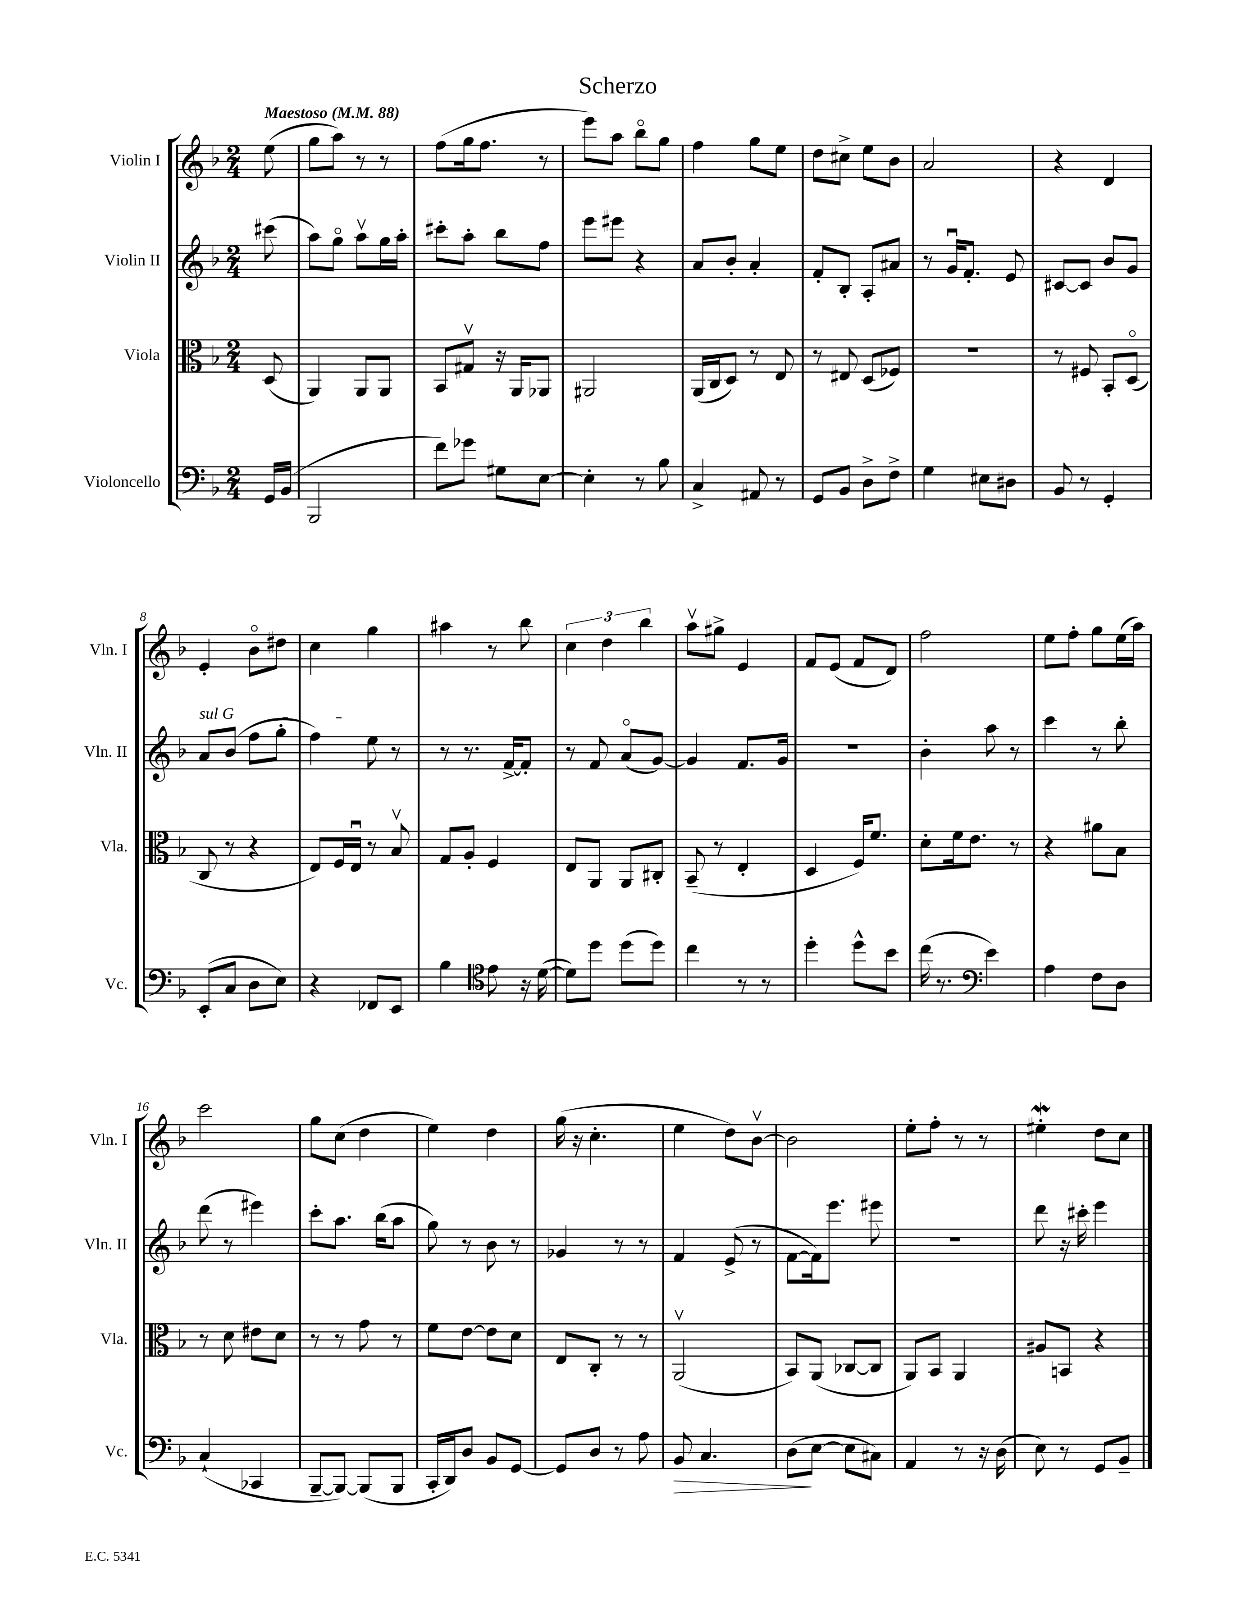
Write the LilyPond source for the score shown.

\header { title = "Scherzo" }
<<
\new StaffGroup <<
\new Staff = "s0" \with { instrumentName = "Violin I" shortInstrumentName = "Vln. I" } {
    \clef treble \key f \major \numericTimeSignature \time 2/4 \partial 8 \tempo "Maestoso" 4 = 88
    \autoBeamOff e''8( |
    g''8[ a''8]) r8 r8 |
    f''8[( g''16 f''8.] r8 |
    e'''8[) a''8] bes''8[\flageolet g''8] |
    f''4 g''8[ e''8] |
    d''8[ cis''8]-> e''8[ bes'8] |
    a'2 |
    r4 d'4 |
    e'4-. bes'8[\flageolet dis''8] |
    c''4 g''4 |
    ais''4 r8 bes''8 |
    \tuplet 3/2 { c''4 d''4 bes''4 } |
    a''8[\upbow gis''8]-> e'4 |
    f'8[ e'8]( f'8[ d'8]) |
    f''2 |
    e''8[ f''8]-. g''8[ e''16( a''16]) |
    c'''2 |
    g''8[ c''8]( d''4 |
    e''4) d''4 |
    g''16( r16 c''4.-. |
    e''4 d''8[) bes'8]~\upbow |
    bes'2 |
    e''8[-. f''8]-. r8 r8 |
    eis''4-.\mordent d''8[ c''8] \bar "|." |
}
\new Staff = "s1" \with { instrumentName = "Violin II" shortInstrumentName = "Vln. II" } {
    \clef treble \key f \major \numericTimeSignature \time 2/4 \partial 8
    \autoBeamOff cis'''8( |
    a''8[) g''8]\flageolet a''8[\upbow g''16 a''16]-. |
    cis'''8[-. a''8]-. bes''8[ f''8] |
    e'''8[ eis'''8] r4 |
    a'8[ bes'8]-. a'4-. |
    f'8[-. bes8]-. a8[-. ais'8] |
    r8 g'16[\downbow f'8.]-. e'8 |
    cis'8[~ cis'8] bes'8[ g'8] |
    \once \override TextSpanner.bound-details.left.text = \markup { \italic "sul G" } a'8[\startTextSpan bes'8]( f''8[ g''8]-. |
    f''4) e''8\stopTextSpan r8 |
    r8 r8. f'16[~-> f'8]-. |
    r8 f'8 a'8[\flageolet( g'8]~) |
    g'4 f'8.[ g'16] |
    r2 |
    bes'4-. a''8 r8 |
    c'''4 r8 bes''8-. |
    d'''8( r8 eis'''4) |
    c'''8[-. a''8.] bes''16[( a''8] |
    g''8) r8 bes'8 r8 |
    ges'4 r8 r8 |
    f'4 e'8->( r8 |
    f'8[~ f'16) e'''8.] eis'''8 |
    R2 |
    d'''8 r16 cis'''16-. e'''4 \bar "|." |
}
\new Staff = "s2" \with { instrumentName = "Viola" shortInstrumentName = "Vla." } {
    \clef alto \key f \major \numericTimeSignature \time 2/4 \partial 8
    \autoBeamOff d8( |
    a,4) a,8[ a,8] |
    bes,8[ gis8]\upbow r16 a,16[ aes,8] |
    ais,2 |
    a,16[( c16 d8]) r8 e8 |
    r8 eis8 d8[( fes8]) |
    R2 |
    r8 fis8 bes,8[-. d8]\flageolet( |
    c8 r8 r4 |
    e8[) f16 e16]\downbow r8 bes8\upbow |
    g8[ a8]-. f4 |
    e8[ a,8] a,8[ cis8]-. |
    bes,8--( r8 e4-. |
    d4 f16[) f'8.] |
    d'8[-. f'16 e'8.] r8 |
    r4 ais'8[ bes8] |
    r8 d'8 eis'8[ d'8] |
    r8 r8 g'8 r8 |
    f'8[ e'8]~ e'8[ d'8] |
    e8[ c8]-. r8 r8 |
    a,2\upbow( |
    bes,8[) a,8]( ces8[~ ces8] |
    a,8[) bes,8] a,4 |
    ais8[ b,8] r4 \bar "|." |
}
\new Staff = "s3" \with { instrumentName = "Violoncello" shortInstrumentName = "Vc." } {
    \clef bass \key f \major \numericTimeSignature \time 2/4 \partial 8
    \autoBeamOff g,16[ bes,16]( |
    bes,,2 |
    f'8[) ges'8] gis8[ e8]~ |
    e4-. r8 bes8 |
    c4-> ais,8 r8 |
    g,8[ bes,8] d8[-> f8]-> |
    g4 eis8[ dis8] |
    bes,8 r8 g,4-. |
    e,8[-.( c8] d8[ e8]) |
    r4 fes,8[ e,8] |
    bes4 \clef tenor e'8 r16 d'16~( |
    d'8[) d''8] d''8[( d''8]) |
    c''4 r8 r8 |
    d''4-. d''8[-^ bes'8] |
    c''16( r8. \clef bass e'4) |
    a4 f8[ d8] |
    c4-!( ces,4 |
    bes,,8[~-- bes,,8]~) bes,,8[( bes,,8] |
    c,16[-. d,16) d8] bes,8[ g,8]~ |
    g,8[ d8] r8 a8 |
    bes,8\> c4. |
    d8[\!( e8]~ e8[ cis8]) |
    a,4 r8 r16 d16( |
    e8) r8 g,8[ bes,8]-- \bar "|." |
}
>>
>>
